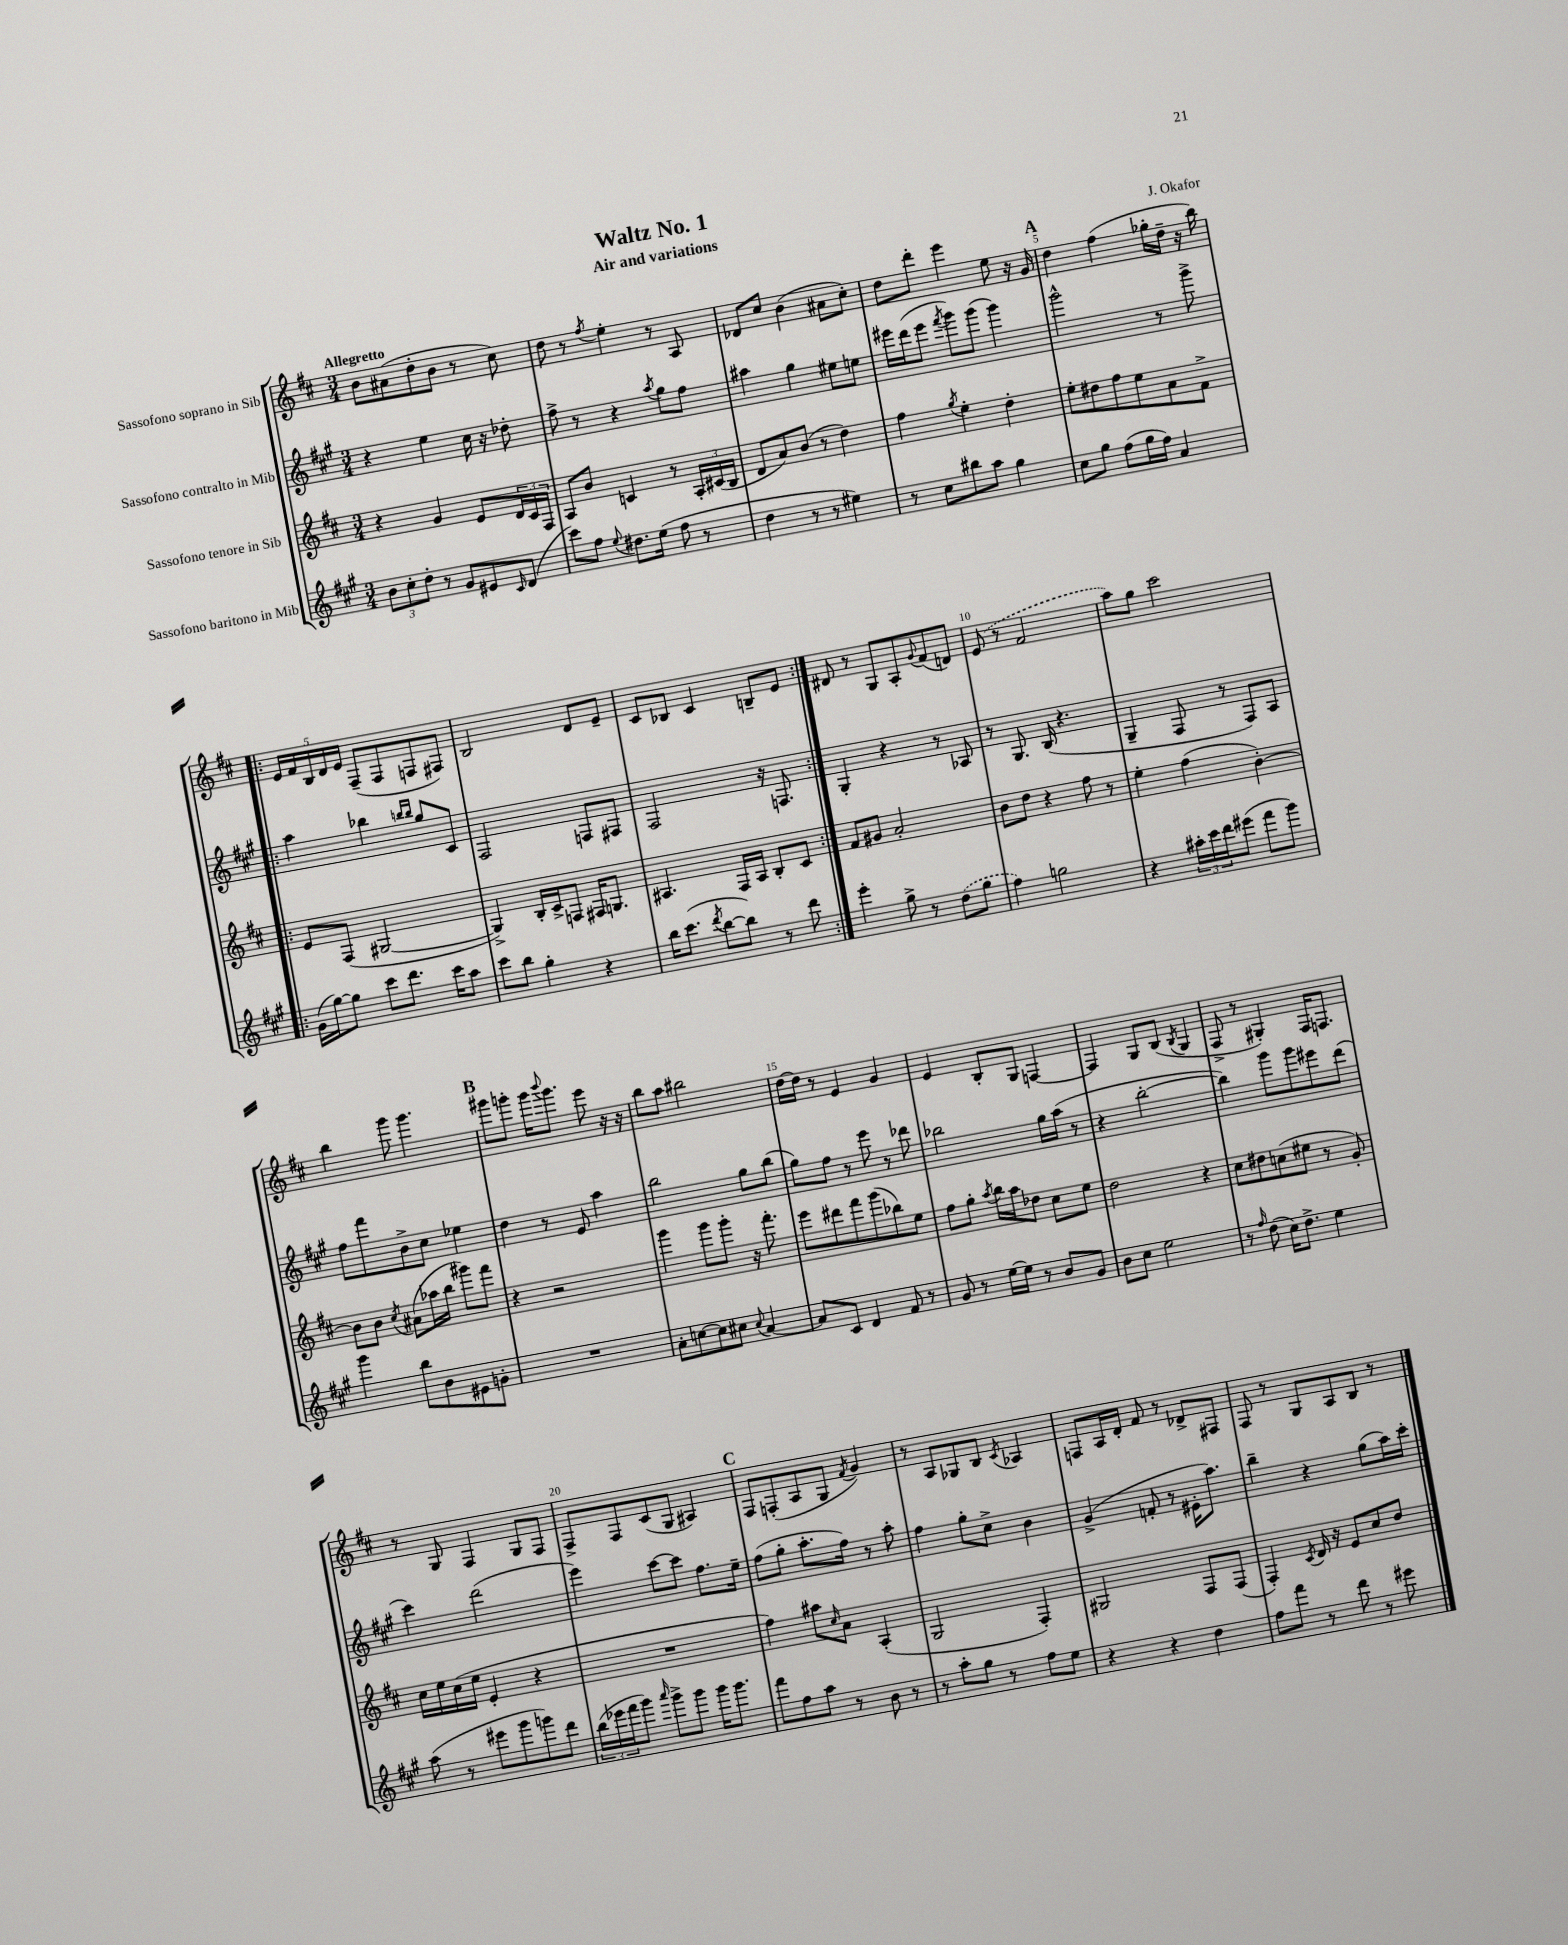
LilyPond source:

\header { title = "Waltz No. 1" composer = "J. Okafor" subtitle = "Air and variations" }
<<
\new StaffGroup <<
\new Staff = "s0" \with { instrumentName = "Sassofono soprano in Sib" } {
    \clef treble \key d \major \numericTimeSignature \time 3/4 \tempo "Allegretto"
    b'8 ais'8( d''8-. b'8 r8 cis''8) |
    d''8 r8 \acciaccatura { fis''8 } e''4-. r8 a8 |
    des'8 cis''8 b'4( ais'8 cis''8-.) |
    d''8 d'''8-. e'''4 e''8 r16 g'16 |
    \mark \markup { \bold "A" } d''4 fis''4( ges''16-. d''16-- r16 b''16) |
    \repeat volta 2 { \tuplet 5/4 { e'16 fis'16 b16 d'16 e'16 } fis8--( fis8 f8 fis8) |
    b2 d'8 e'8-- |
    cis'8 bes8 cis'4 b8-- e'8 | }
    dis'8 r8 g8 a8-. \appoggiatura { g'8 } fis'8( d'8) |
    \once \slurDashed e'8( r8 fis'2 |
    a''8) g''8 cis'''2 |
    b''4 g'''8 g'''4. |
    \mark \markup { \bold "B" } gis'''8 g'''8-. g'''16 \appoggiatura { b'''8 } g'''8. e'''8 r16 r16 |
    b''8 a''8 bis''2 |
    d''16~ d''16 r8 e'4 g'4 |
    e'4 b8-. g8 f4~ |
    f4 g8 b8( \acciaccatura { b8 } g4 |
    fis8-> r8 gis4-.) fis16 f8. |
    r8 g8 fis4 g8 fis8 |
    fis8-> fis8 cis'8( g8 ais4) |
    \mark \markup { \bold "C" } fis8 f8-.( a8 g8 \acciaccatura { fis'8 } g'4) |
    r8 a8 ges8 b8 \acciaccatura { cis'8 } aes4 |
    f8 a16 d'16-. fis'8 r8 des'8-> fis8 |
    fis8 r8 g8 a8 b8 r8 \bar "|." |
}
\new Staff = "s1" \with { instrumentName = "Sassofono contralto in Mib" } {
    \clef treble \key a \major \numericTimeSignature \time 3/4
    r4 e''4 cis''16 r16 des''8-. |
    fis''8-> r8 r4 \acciaccatura { a''8 } gis''8 fis''8 |
    ais''4 gis''4 eis''8 e''8 |
    eis'''16 d'''16( eis'''8 \acciaccatura { fis'''8 } gis'''8) gis'''8( gis'''4) |
    \mark \markup { \bold "A" } gis'''2-^ r8 gis'''8-> |
    \repeat volta 2 { a''4 bes''4 \grace { b''16 b''16 } gis''8 cis'8 |
    fis2 f8 fis8 |
    fis2 r16 f8. | }
    gis4-. r4 r8 aes8 |
    r8 gis8. b16( r4. |
    gis4-- fis8 r8 fis8) a8 |
    fis''8 fis'''8 b'8-> cis''8 ees''4 |
    \mark \markup { \bold "B" } d''4 r8 e'8 a''4 |
    b''2 gis''8 b''8( |
    gis''8) fis''8 r8 e'''8 r8 des'''8 |
    bes''2 gis''16 a''16( r8 |
    r4 b''2~-. |
    b''4) gis'''8 gis'''8 eis'''8 d'''8( |
    cis'''4) d'''2( |
    e'''4) cis'''8~ cis'''8 fis''8. e''16-- |
    \mark \markup { \bold "C" } fis''8( gis''8-. a''8.-. fis''16) r8 a''8-. |
    fis''4 gis''8-. cis''8-> b'4 |
    gis'4->( f'8-. r8 eis'16-. a''8.) |
    b''4-- r4 gis''8( a''16) cis'''16-. \bar "|." |
}
\new Staff = "s2" \with { instrumentName = "Sassofono tenore in Sib" } {
    \clef treble \key d \major \numericTimeSignature \time 3/4
    r4 g'4 e'8 \tuplet 3/2 { d'16 cis'16 fis16 } |
    a8 b'8 c'4 r8 \tuplet 3/2 { a16-. cis'16( b16 } |
    d'8 a'8) b'8( r8 d''4) |
    fis''4 \acciaccatura { g''8 } e''4-. d''4-. |
    \mark \markup { \bold "A" } e''8-. dis''8 fis''8 e''8 a'8 fis'8-> |
    \repeat volta 2 { e'8 fis8( gis2~ |
    gis4->) b16-. cis'16-> f8 fis16 g8. |
    ais4. fis16 ais16 b8-. cis'8 | }
    fis'8 gis'8 a'2-. |
    b'8 d''8 r4 fis''8 r8 |
    e''4-. fis''4( b'4~-.) |
    b'8 b'8 \acciaccatura { cis''8 } ais'8( aes''16 b''16 gis'''8) fis'''8 |
    \mark \markup { \bold "B" } r4 r2 |
    g'''4 g'''8 g'''8-. r16 fis'''8.-. |
    e'''8 dis'''8 fis'''8 g'''8( bes''8) e''8 |
    fis''8 g''8-. \acciaccatura { a''8 } b''16 a''16 des''8 cis''8 e''8 |
    d''2 r4 |
    cis''8 dis''8 c''8( eis''8 r8 g'8-.) |
    cis''16 e''16 cis''16( e''16 e'4-. r4 |
    R2. |
    \mark \markup { \bold "C" } fis''4) ais''8 \grace { cis''16 } a'8 a4-.( |
    g2 fis4-.) |
    gis2 fis8 fis8( |
    fis4-.) \acciaccatura { cis'8 } d'16 r16 e'8 cis''8 d''8 \bar "|." |
}
\new Staff = "s3" \with { instrumentName = "Sassofono baritono in Mib" } {
    \clef treble \key a \major \numericTimeSignature \time 3/4
    \tuplet 3/2 { b'8 cis''8-. d''8-. } r8 gis'8 eis'8 \grace { cis'16 } d'8( |
    cis'''8) fis''8 \appoggiatura { e''8 } dis''8. e''16( fis''8 r8 |
    d''4 r8 r8 eis''4) |
    r8 cis''8 bis''8 a''8 gis''4 |
    \mark \markup { \bold "A" } cis''8 gis''8 fis''8( gis''16 fis''16) a'4 |
    \repeat volta 2 { gis'16( gis''16~) gis''8 cis'''8 d'''8. cis'''16 a''8 |
    cis'''8 b''8 gis''4-. r4 |
    b''16 cis'''8.( \acciaccatura { d'''8 } b''8~ b''8) r8 d'''8 | }
    e'''4-. gis''8-> r8 \once \slurDashed d''8( gis''8 |
    fis''4) g''2 |
    r4 \tuplet 3/2 { ais''16-. cis'''16 d'''16 } eis'''8( fis'''8 gis'''8) |
    gis'''4 b''8 b'8 eis'8 g'8-. |
    \mark \markup { \bold "B" } R2. |
    a'8-. c''8~ c''8 cis''8 \appoggiatura { cis''8 } a'4~ |
    a'8 cis'8 d'4 fis'8 r8 |
    gis'8 r8 e''16~ e''16 r8 b'8 gis'8 |
    b'8 cis''8 e''2 |
    r8 \grace { fis''16 } d''8( cis''16) d''8.-> e''4 |
    a''8( r8 eis'''8 gis'''8 g'''8) d'''8 |
    \tuplet 3/2 { b''16( ees'''16 fis'''16 } gis'''8) \grace { a'''16 } gis'''8-> gis'''8 gis'''16 gis'''8. |
    \mark \markup { \bold "C" } fis'''8 fis''8 a''8 r8 b'8 r8 |
    r8 a''8-. gis''8 r8 fis''8 e''8 |
    r4 r4 d''4 |
    fis''8 fis'''8 r8 d'''8 r8 eis'''8 \bar "|." |
}
>>
>>
\layout { \context { \Score \override BarNumber.break-visibility = ##(#f #t #t) barNumberVisibility = #(every-nth-bar-number-visible 5) } }
